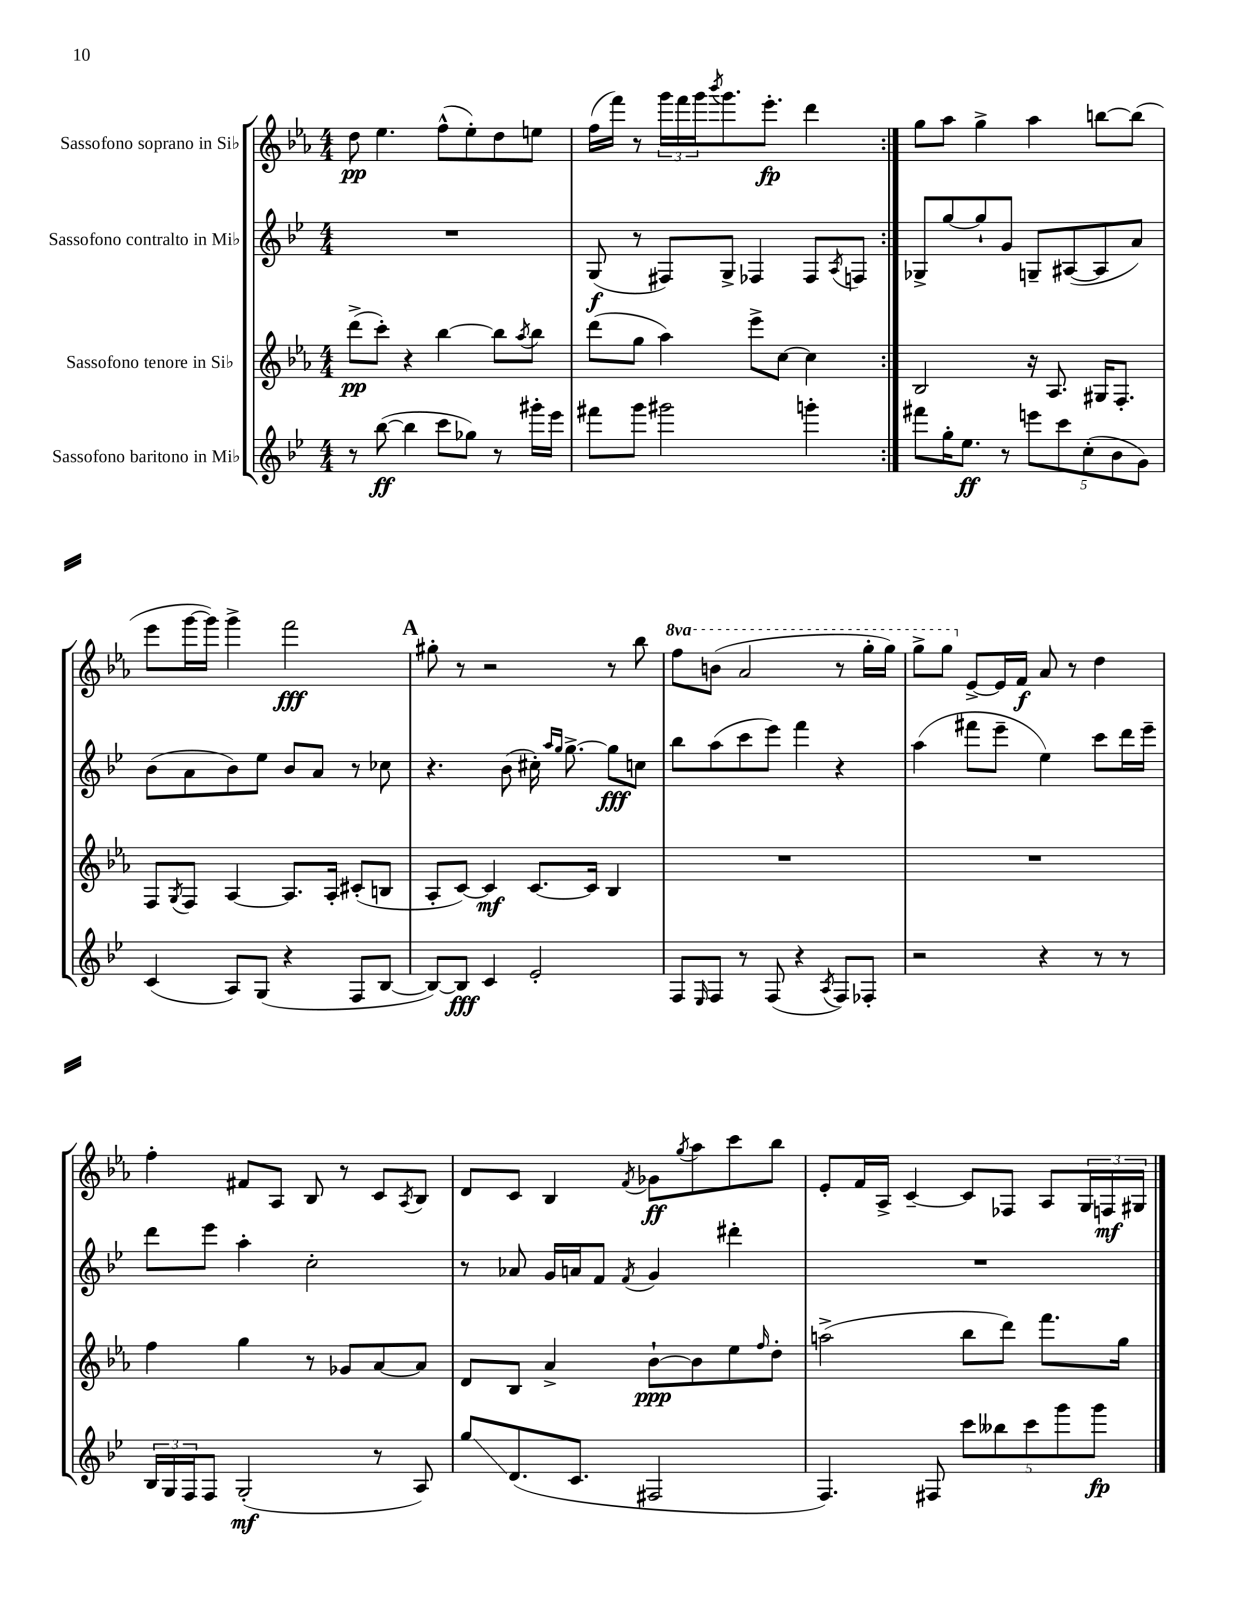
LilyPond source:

<<
\new StaffGroup <<
\new Staff = "s0" \with { instrumentName = "Sassofono soprano in Sib" } {
    \clef treble \key ees \major \numericTimeSignature \time 4/4 \set Staff.ottavationMarkups = #ottavation-simple-ordinals
    \repeat volta 2 { d''8\pp ees''4. f''8-^( ees''8-.) d''8 e''8 |
    f''16( f'''16) r8 \tuplet 3/2 { g'''16 f'''16 g'''16 } \acciaccatura { bes'''8 } g'''8. ees'''8.-.\fp d'''4 | }
    g''8 aes''8 g''4-> aes''4 b''8~ b''8( |
    ees'''8 g'''16~ g'''16) g'''4-> f'''2\fff |
    \mark \markup { \bold "A" } gis''8-. r8 r2 r8 bes''8 |
    \ottava #1 f'''8 b''8( aes''2 r8 g'''16-. g'''16) |
    g'''8-> g'''8 \ottava #0 ees'8~-> ees'16 f'16\f aes'8 r8 d''4 |
    f''4-. fis'8 aes8 bes8 r8 c'8 \acciaccatura { aes8 } bes8 |
    d'8 c'8 bes4 \acciaccatura { f'8 } ges'8\ff \acciaccatura { g''8 } aes''8 c'''8 bes''8 |
    ees'8-. f'16 aes16-> c'4~-- c'8 fes8 aes8 \tuplet 3/2 { g16 f16\mf gis16 } \bar "|." |
}
\new Staff = "s1" \with { instrumentName = "Sassofono contralto in Mib" } {
    \clef treble \key bes \major \numericTimeSignature \time 4/4
    \repeat volta 2 { R1 |
    g8\f( r8 fis8) g8-> fes4 fes8 \acciaccatura { a8 } f8 | }
    ges8-> g''8~ g''8-! g'8 g8-- ais8~( ais8 a'8) |
    bes'8( a'8 bes'8) ees''8 bes'8 a'8 r8 ces''8 |
    \mark \markup { \bold "A" } r4. bes'8( cis''16-.) \grace { a''16 g''16 } g''8.~-> g''8\fff c''8 |
    bes''8 a''8( c'''8 ees'''8) f'''4 r4 |
    a''4( fis'''8 ees'''8-- ees''4) c'''8 d'''16 ees'''16-- |
    d'''8 ees'''8 a''4-. c''2-. |
    r8 aes'8 g'16 a'16 f'8 \acciaccatura { f'8 } g'4 dis'''4-. |
    R1 \bar "|." |
}
\new Staff = "s2" \with { instrumentName = "Sassofono tenore in Sib" } {
    \clef treble \key ees \major \numericTimeSignature \time 4/4
    \repeat volta 2 { d'''8->\pp( c'''8-.) r4 bes''4~ bes''8 \acciaccatura { aes''8 } bes''8 |
    d'''8( g''8 aes''4) ees'''8-> c''8~ c''4 | }
    bes2 r16 aes8. gis16 f8.-. |
    f8 \acciaccatura { g8 } f8 aes4~ aes8. aes16-. cis'8-.( b8 |
    \mark \markup { \bold "A" } aes8-. c'8~) c'4\mf c'8.~ c'16 bes4 |
    R1 |
    R1 |
    f''4 g''4 r8 ges'8 aes'8~ aes'8 |
    d'8 bes8 aes'4-> bes'8~-!\ppp bes'8 ees''8 \grace { f''16 } d''8-. |
    a''2->( bes''8 d'''8) f'''8. g''16 \bar "|." |
}
\new Staff = "s3" \with { instrumentName = "Sassofono baritono in Mib" } {
    \clef treble \key bes \major \numericTimeSignature \time 4/4
    \repeat volta 2 { r8 bes''8~\ff( bes''4 c'''8 ges''8) r8 gis'''16-. ees'''16 |
    fis'''8 g'''8 gis'''2 g'''4-. | }
    fis'''8 g''16-. ees''8.\ff r8 \tuplet 5/4 { e'''8 c'''8 c''8-.( bes'8 g'8) } |
    c'4( a8) g8( r4 f8 bes8~ |
    \mark \markup { \bold "A" } bes8~) bes8\fff c'4 ees'2-. |
    f8 \grace { ees16 } f8 r8 f8( r4 \acciaccatura { a8 } f8) fes8-. |
    r2 r4 r8 r8 |
    \tuplet 3/2 { bes16 g16 f16 } f8 g2-.\mf( r8 a8) |
    g''8\glissando d'8.( c'8. fis2 |
    f4.) fis8 \tuplet 5/4 { c'''8 beses''8 c'''8 g'''8 g'''8\fp } \bar "|." |
}
>>
>>
\layout { \context { \Score \remove "Bar_number_engraver" } }
